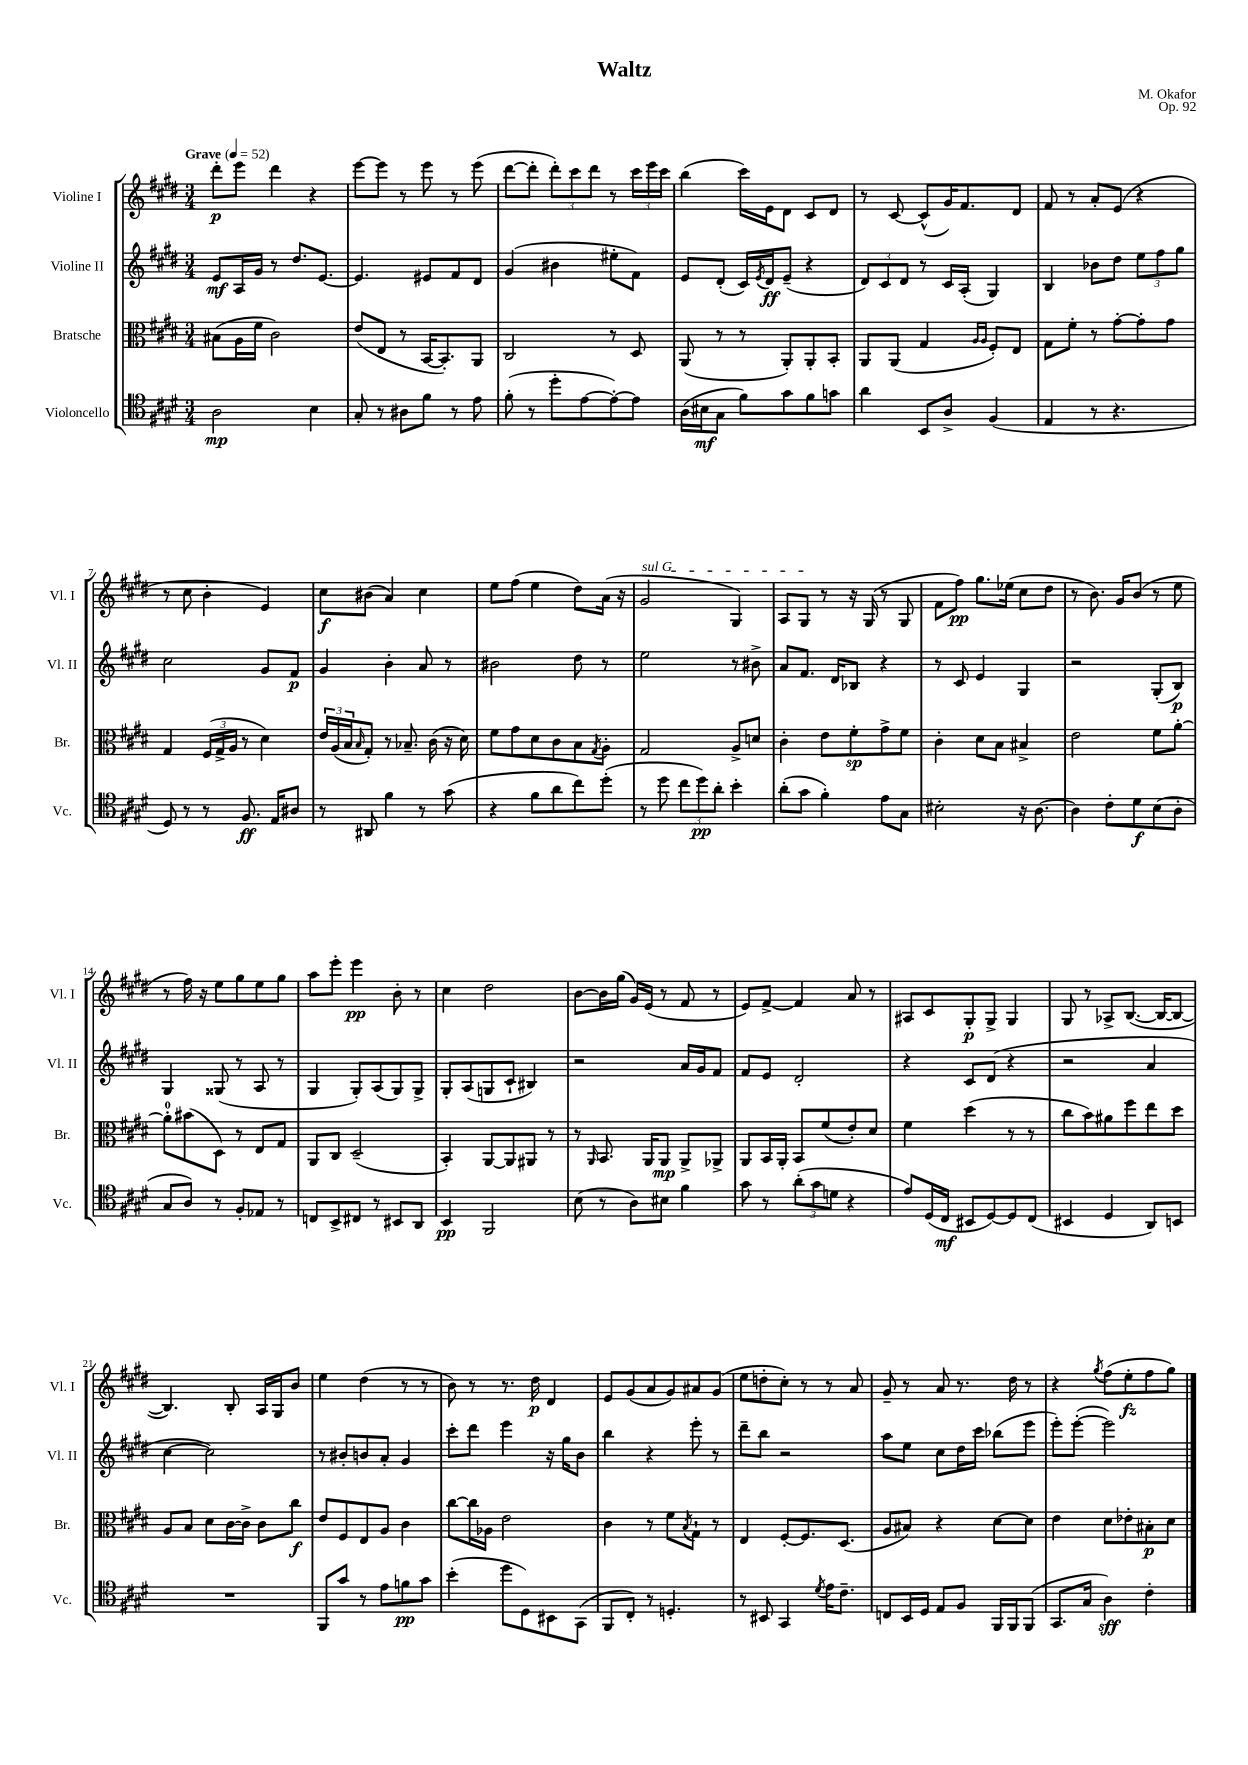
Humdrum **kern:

**kern	**kern	**kern	**kern
*staff4	*staff3	*staff2	*staff1
*clefC4	*clefC3	*clefG2	*clefG2
*k[f#c#g#d#]	*k[f#c#g#d#]	*k[f#c#g#d#]	*k[f#c#g#d#]
*M3/4	*M3/4	*M3/4	*M3/4
*MM52	*MM52	*MM52	*MM52
2A	(8B#	8e	8ddd#'
.	16A	16A	8eee
.	16f#	16g#	.
.	2c#)	8r	4ddd#
.	.	8.dd#	.
4B	.	.	4r
.	.	[8.e	.
=	=	=	=
8G#'	(8e	4.e]	[8eee
8r	8E	.	8eee]
8A#	8r	.	8r
8f#	[16BB	8e#	8eee
.	8.BB'])	.	.
8r	.	8f#	8r
8e	8AA	8d#	(8eee
=	=	=	=
(8f#'	2C#	(4g#	[8ddd#
8r	.	.	8ddd#']
8dd#'	.	4b#	12ddd#')
.	.	.	12ccc#
[8e	.	.	.
.	.	.	12ddd#
8e'_)	8r	8ee#'	8r
8e]	8D#	8f#)	24ccc#
.	.	.	24eee
.	.	.	24ccc#
=	=	=	=
(16A	(8AA	8e	(4bb
16B#	.	.	.
8G#	8r	(8d#'	.
8f#)	8r	16c#)	16ccc#)
.	.	8qe	.
.	.	16d#	16e
8g#	8AA')	(8e~	8d#
8f#	8AA'	4r	8c#
8g	8BB'	.	8d#
=	=	=	=
4a	8AA	12d#)	8r
.	.	12c#	.
.	(8AA	.	[8c#
.	.	12d#	.
8BB	4G#	8r	(8c#^^]
8A^	.	16c#	16g#)
.	.	(16A'	8.f#
.	16qqA	.	.
.	16qqA	.	.
(4F#	8F#')	4G#)	.
.	8E	.	8d#
=	=	=	=
4E	8G#	4B	8f#
.	8f#'	.	8r
8r	8r	8b-	8a'
4.r	[8g#'	8dd#	(8e
.	8g#']	12ee	4r
.	.	12ff#	.
.	8g#	.	.
.	.	12gg#	.
=	=	=	=
8D#)	4G#	2cc#	8r
8r	.	.	8cc#
8r	(24F#	.	4b'
.	24G#^	.	.
.	24A	.	.
8.F#	8r	.	.
.	4d#)	8g#	4e)
16E	.	.	.
8A#	.	8f#	.
=	=	=	=
8r	24e	4g#	8cc#
.	(24A	.	.
.	24B	.	.
.	16qqB	.	.
8AA#	8G#')	.	(8b#
4f#	8r	4b'	4a)
.	8.B-~	.	.
8r	.	8a	4cc#
.	(16c#	.	.
(8g#	16r	8r	.
.	16d#)	.	.
=	=	=	=
4r	8f#	2b#	8ee
.	8g#	.	(8ff#
8f#	8d#	.	4ee
8a	8c#	.	.
8cc#)	8B	8dd#	8dd#)
.	8qG#	.	.
(8dd#'	8A'	8r	(16a
.	.	.	16r
=	=	=	=
8r	2G#	2ee	2g#
8dd#	.	.	.
12cc#	.	.	.
12dd#)	.	.	.
12a'	.	.	.
4b'	8A^	8r	4G#)
.	8d	8b#^	.
=	=	=	=
(8a'	4c#'	8a	8A
8g#	.	8.f#	8G#
4f#')	8e	.	8r
.	.	16d#	.
.	8f#'	8B-	16r
.	.	.	(16G#
8e	8g#^	4r	8r
8G#	8f#	.	8G#
=	=	=	=
2B#'	4c#'	8r	8f#
.	.	8c#	8ff#)
.	8d#	4e	8.gg#
.	8B	.	.
.	.	.	(16ee-
16r	4B#^	4G#	8cc#
[8.A	.	.	.
.	.	.	8dd#
=	=	=	=
4A]	2e	2r	8r
.	.	.	8.b)
8c#'	.	.	.
.	.	.	16g#
8d#	.	.	(8b
(8B	8f#	(8G#'	8r
8A'	[8a'	8B)	8ee
=	=	=	=
8G#	8a']	4G#	8r
8A)	(8b#	.	16ff#)
.	.	.	16r
8r	8D#)	(8G##	8ee
8F#'	8r	8r	8gg#
8E-	8E	8A	8ee
8r	8G#	8r	8gg#
=	=	=	=
8C	8AA	4G#	8aa
8BB^	8C#	.	8eee'
8C#	(2D#~	8G#')	4eee
8r	.	(8A	.
8BB#	.	8G#)	8b'
8AA	.	8G#^	8r
=	=	=	=
4BB	4BB')	8G#'	4cc#
.	.	(8A	.
2FF#	[8AA	8G	2dd#
.	8AA]	8c#`	.
.	8AA#	4B#)	.
.	8r	.	.
=	=	=	=
(8B	8r	2r	[8b
.	16qqAA	.	.
8r	8.BB	.	16b]
.	.	.	(16gg#
8A)	.	.	16g#)
.	16AA	.	(16e
8B#	8AA	.	8r
4f#	8AA^	16a	8f#
.	.	16g#	.
.	8AA-^	8f#	8r
=	=	=	=
8g#	8AA	8f#	8e)
8r	16BB	8e	[8f#^
.	16AA'	.	.
(12a'	8BB	2d#'	4f#]
12g#	.	.	.
.	(8f#	.	.
12d	.	.	.
4r	8e')	.	8a
.	8d#	.	8r
=	=	=	=
8e)	4f#	4r	8A#
(16D#	.	.	8c#
16C#	.	.	.
8BB#	(4dd#	8c#	8G#'
[8D#)	.	(8d#	8G#^
8D#]	8r	4r	4G#
(8C#	8r	.	.
=	=	=	=
4BB#	8cc#	2r	8G#
.	8b)	.	8r
4D#	8a#	.	8A-^
.	8ff#	.	([8.B
8AA)	8ee	4a	.
.	.	.	16B_
8BB	8dd#	.	8B_
=	=	=	=
2.r	8A	[4cc#	4.B])
.	8B	.	.
.	8d#	2cc#])	.
.	[16c#	.	8B'
.	16c#^]	.	.
.	8c#	.	16A
.	.	.	16G#
.	8cc#	.	8b
=	=	=	=
8FF#	8e	8r	4ee
8g#	8F#	8b#'	.
8r	8E	8b	(4dd#
8e	8A	8a'	.
8f	4c#	4g#	8r
8g#	.	.	8r
=	=	=	=
(4b'	[8cc#	8ccc#'	8b)
.	16cc#]	8ddd#	8r
.	16A-	.	.
8dd#	2e	4eee	8.r
8D#)	.	.	.
.	.	.	16dd#
8BB#	.	16r	4d#
.	.	16gg#	.
(8GG#	.	8b	.
=	=	=	=
8FF#	4c#	4bb	8e
8C#')	.	.	(8g#
8r	8r	4r	8a
4.D'	8f#	.	8g#)
.	8qB	.	.
.	8G#`	8eee'	8a#
.	8r	8r	(8g#
=	=	=	=
8r	4E	8ddd#~	8ee
8BB#	.	8bb	8dd'
4GG#	[8F#'	2r	8cc#')
.	8.F#]	.	8r
8qd#	.	.	.
16e	.	.	8r
8.c#~	(8.D#	.	.
.	.	.	8a
=	=	=	=
8C	8A	8aa	8g#~
16BB	8B#)	8ee	8r
16D#	.	.	.
8E	4r	8cc#	8a
8F#	.	16dd#	8.r
.	.	16ccc#	.
16FF#	[8d#	(8bb-	.
16FF#	.	.	16dd#
(8FF#	8d#]	8eee	8r
=	=	=	=
8.GG#	4e	8eee')	4r
.	.	([8eee'	.
16G#	.	.	.
.	.	.	8qgg#
4A)	8d#	2eee])	(8ff#
.	8e-'	.	8ee'
4c#'	8B#'	.	8ff#
.	8d#	.	8gg#)
==	==	==	==
*-	*-	*-	*-
